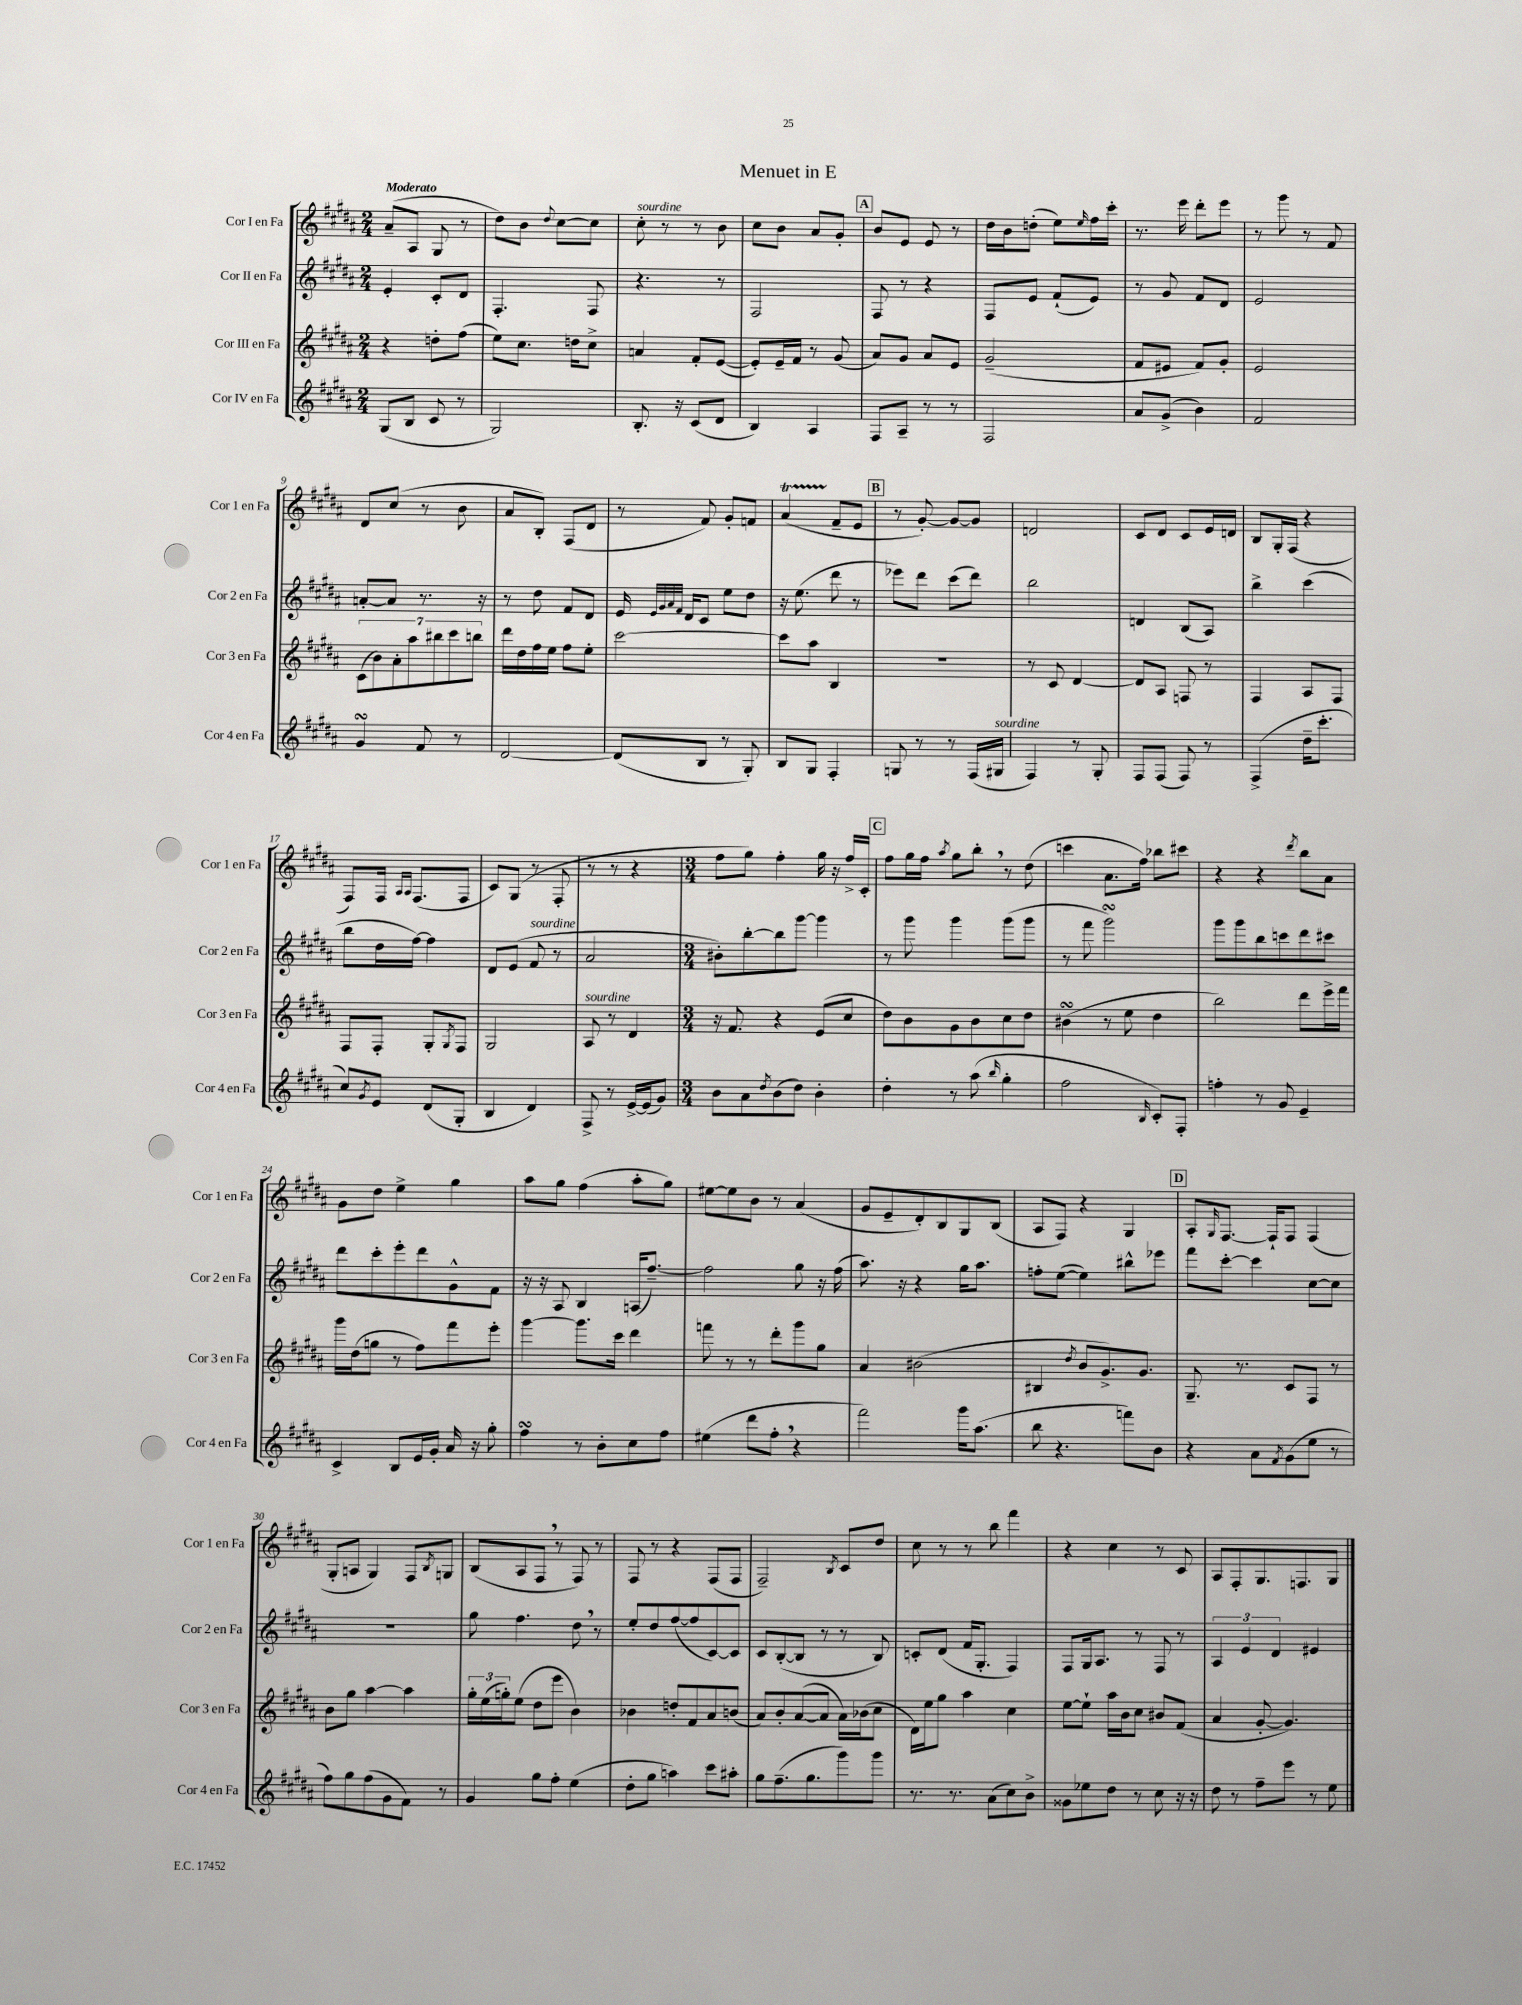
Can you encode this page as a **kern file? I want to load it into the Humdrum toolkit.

**kern	**kern	**kern	**kern
*staff4	*staff3	*staff2	*staff1
*clefG2	*clefG2	*clefG2	*clefG2
*k[f#c#g#d#a#]	*k[f#c#g#d#a#]	*k[f#c#g#d#a#]	*k[f#c#g#d#a#]
*M2/4	*M2/4	*M2/4	*M2/4
(8G#	4r	4e'	(8a#~
8B	.	.	8A#
8c#	8dd'	8c#'	8G#
8r	(8ff#	8d#	8r
=	=	=	=
2G#)	8ee)	4.F#'	8dd#)
.	8.cc#	.	8b
.	.	.	8qqdd#
.	.	.	[8cc#
.	16dd	.	.
.	8cc#^	8F#	8cc#]
=	=	=	=
8.B'	4a	4.r	8cc#'
.	.	.	8r
16r	.	.	.
(8c#	8f#'	.	8r
8d#	([8e	8r	8b
=	=	=	=
4B)	8e'])	2F#	8cc#
.	16e~	.	8b
.	16f#	.	.
4A#	8r	.	8a#
.	(8g#	.	8g#'
=	=	=	=
8F#	8a#)	8F#	8b
8A#~	8g#	8r	8e
8r	8a#	4r	8e
8r	8e	.	8r
=	=	=	=
2F#	(2g#~	8F#	16dd#
.	.	.	16b
.	.	8e	(8dd'
.	.	(8f#`	8ee)
.	.	.	16qqee
.	.	8e)	16ff#
.	.	.	16ccc#'
=	=	=	=
8a#	8f#	8r	8.r
(8g#^	8e#	8g#	.
.	.	.	16eee
4b)	8f#)	8f#	8ddd#'
.	8g#'	8d#	8eee
=	=	=	=
2f#	2e	2e	8r
.	.	.	8ggg#
.	.	.	8r
.	.	.	8f#
=	=	=	=
4g#	(14c#	[8a'	8d#
.	14b)	.	.
.	.	8a]	(8cc#
.	14a#'	.	.
.	14aa#	.	.
8f#	.	8.r	8r
.	14bb#	.	.
.	14ccc#	.	.
8r	.	.	8b
.	14bb	.	.
.	.	16r	.
=	=	=	=
[2d#	16ddd#	8r	8a#
.	16dd#	.	.
.	16ff#	8dd#	8B')
.	16ee	.	.
.	8ff#	8f#	(8F#
.	8ee'	8d#	8d#
=	=	=	=
(8d#]	[2ccc#	16e	8r
.	.	32qqe	.
.	.	32qqg#	.
.	.	32qqa#	.
.	.	32qqf#	.
.	.	16d#	.
8B	.	8c#	8f#)
8r	.	8ee	8g#'
8G#')	.	8dd#	8f
=	=	=	=
8B	8ccc#]	16r	(4a#
.	.	(8.ee	.
8G#	8aa#	.	.
4F#'	4B	8ddd#	8f#~
.	.	8r	8e
=	=	=	=
8G	2r	8eee-)	8r
8r	.	8ddd#	[8g#')
8r	.	(8ccc#	8g#_
(16F#	.	8ddd#)	8g#]
16G#	.	.	.
=	=	=	=
4F#)	8r	2bb	2d
.	8c#	.	.
8r	[4d#	.	.
8G#'	.	.	.
=	=	=	=
8F#	8d#]	4d	8c#
(8F#	8A#	.	8d#
8F#)	8F	(8B	8c#
8r	8r	8A#)	16e
.	.	.	16d
=	=	=	=
(4F#^	4F#	4bb^	8B
.	.	.	16G#'
.	.	.	(16F#
16dd#~	8A#	(4ccc#	4r
8.ccc#'	.	.	.
.	8F#	.	.
=	=	=	=
8cc#)	8F#	8bb	8F#)
8qg#	.	.	.
8e	8F#'	16dd#	16F#
.	.	.	16qqA#
.	.	.	16qqA#
.	.	[16ff#)	(8.F#
(8d#	8G#'	4ff#]	.
.	8qG#	.	.
8G#'	8F#	.	8F#
=	=	=	=
4B	2G#	8d#	8c#)
.	.	(8e	(8G#
4d#)	.	8f#	8r
.	.	8r	8F#'
=	=	=	=
8F#^	8A#	2a#	8r
8r	8r	.	8r
[16e^	4d#	.	4r
(16e]	.	.	.
8g#)	.	.	.
=	=	=	=
*M3/4	*M3/4	*M3/4	*M3/4
8b	16r	8b#')	8ff#
.	8.f#	.	.
8a#	.	[8bb'	8gg#)
8qdd#	.	.	.
(8b	4r	8bb]	4ff#'
8dd#)	.	[8ggg#	.
4b'	(8e	4ggg#]	16gg#
.	.	.	16r
.	8cc#	.	16ff#^
.	.	.	16c#'
=	=	=	=
4dd#'	8dd#)	8r	8ff#
.	8b	8ggg#	16gg#
.	.	.	16ff#
.	.	.	8qaa#
8r	8g#	4ggg#	8gg#
(8aa#	8b	.	8bb'
16qqbb	.	.	.
4gg#'	8cc#	(8ggg#	8r
.	8dd#	8ggg#	(8dd#
=	=	=	=
2ff#	(4b#	8r	4ccc
.	.	8fff#	.
.	8r	2ggg#)	8.a#
.	8ee	.	.
.	.	.	16ff#)
16qqB	.	.	.
8c#')	4dd#	.	8bb-
8F#'	.	.	8ccc#
=	=	=	=
4ff'	2bb)	8ggg#	4r
.	.	8ggg#	.
8r	.	8bb	4r
8g#	.	8ccc	.
.	.	.	8qddd#
4e~	8ddd#	8ddd#	8bb
.	16eee^	8ccc#	8a#
.	16fff#	.	.
=	=	=	=
4c#^	16ggg#	8ddd#	8g#
.	(16dd#	.	.
.	8gg	8ccc#'	8dd#
8B	8r	8eee'	4ee^
16e	8ff#)	8ddd#	.
16g#'	.	.	.
16a#	8fff#	8g#^^	4gg#
16r	.	.	.
8gg#'	8eee'	8f#	.
=	=	=	=
4ff#	[4ggg#	16r	8aa#
.	.	16r	.
.	.	8A#	8gg#
8r	8.ggg#]	4B	(4ff#
8b'	.	.	.
.	16ccc#	.	.
8cc#	4ddd#	(16A	8aa#'
.	.	[8.ff#~)	.
8ff#	.	.	8gg#)
=	=	=	=
(4ee#	8fff	2ff#]	[8ee#
.	8r	.	8ee#]
8ddd#	8r	.	8b
8ff#'	8ddd#'	.	8r
4r	8ggg#	8gg#	(4a#
.	8gg#	16r	.
.	.	(16ff#	.
=	=	=	=
2fff#)	4a#	8.aa#)	8g#
.	.	.	8e~
.	.	16r	.
.	(2b#	4r	8d#')
.	.	.	8B
16ggg#	.	16gg#	8G#
(8.aa#	.	8.aa#	.
.	.	.	(8B
=	=	=	=
8bb	4B#	8ff'	8A#
4.r	.	([8ee	8F#)
.	8qdd#	.	.
.	8b	4ee])	4r
.	8.g#^)	.	.
8fff)	.	8bb#^^	4G#
.	8.g#	.	.
8b	.	8eee-	.
=	=	=	=
4r	8.G#~	8fff#	8A#'
.	.	.	16qqG#
.	.	[8ccc#'	[8.F#
.	8.r	.	.
8a#	.	4ccc#]	.
.	.	.	16F#`]
8qf#	.	.	.
(8g#	8c#	.	8F#
8ee	8F#	[8cc#	(4F#
8r	8r	8cc#]	.
=	=	=	=
8ff#)	8b	2.r	8G#'
8gg#	8gg#	.	8A
(8ff#	[4aa#	.	4G#)
8g#	.	.	.
8f#)	4aa#]	.	8F#
.	.	.	8qB
8r	.	.	8G
=	=	=	=
4g#	24gg#'	8gg#	(8B
.	(24ee	.	.
.	24gg')	.	.
.	(8ee	4.ff#	8A#
8gg#	8dd#	.	8F#
8ff#'	8eee	.	8r
(4ee	4b)	8dd#	8F#)
.	.	8r	8r
=	=	=	=
8dd#'	4b-	8ee'	8F#
8gg#	.	8dd#	8r
4aa)	8dd'	([8ff#	4r
.	8f#	8ff#]	.
8ccc#	8a#	[8c#)	(8F#
8aa#'	(8b	8c#]	8F#
=	=	=	=
8gg#	8a#)	8c#	2F#~)
(8.ff#~	8b'	([8B'	.
.	([8a#	8B]	.
8.gg#	.	.	.
.	8a#]	8r	.
.	.	.	8qB
8ggg#)	16a#)	8r	8c#
.	(16b-	.	.
8ggg#	8cc#	8B)	8dd#
=	=	=	=
8.r	16d#)	8c'	8cc#
.	16ee	.	.
.	8gg#	(8d#	8r
8.r	.	.	.
.	4aa#	16f#	8r
.	.	8.G#'	.
(8a#	.	.	8bb
8cc#)	4cc#	4F#)	4fff#
8b^	.	.	.
=	=	=	=
8g##	[8ee	8F#	4r
8ee-	8ee`]	16G#	.
.	.	8.A#	.
8dd#	16aa#	.	4cc#
.	16b	.	.
8r	8cc#	8r	.
8cc#	8b#	8F#	8r
16r	(8f#	8r	8c#
16r	.	.	.
=	=	=	=
8dd#	4a#	6A#	8A#
8r	.	.	8F#'
.	.	6e	.
8ff#~	[8g#'	.	8.G#
.	.	6d#	.
8eee	4.g#])	.	.
.	.	.	8.F
8r	.	4e#	.
8ee	.	.	8G#
==	==	==	==
*-	*-	*-	*-
